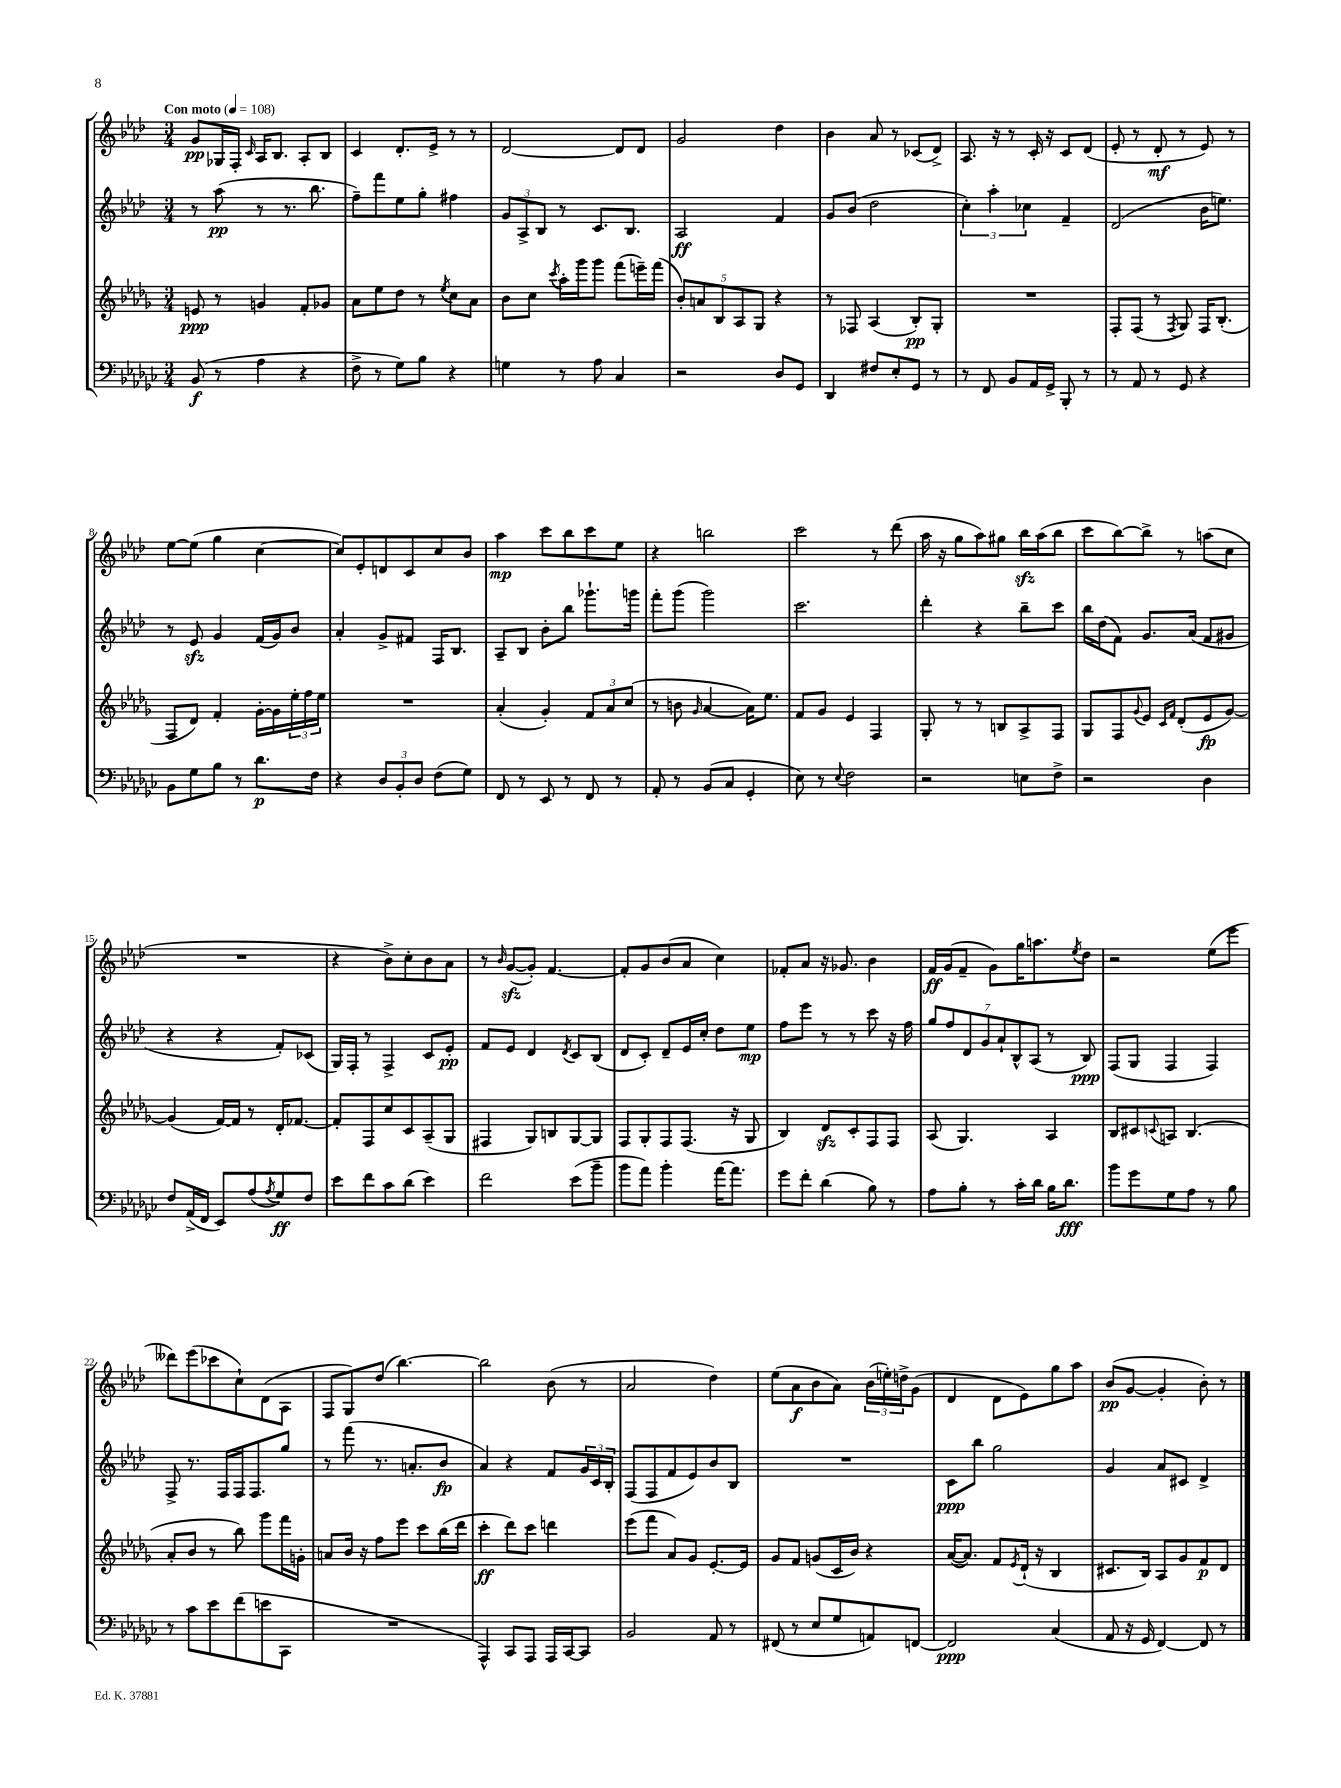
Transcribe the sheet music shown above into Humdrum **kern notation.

**kern	**dynam	**kern	**dynam	**kern	**dynam	**kern	**dynam
*part4	*part4	*part3	*part3	*part2	*part2	*part1	*part1
*staff4	*staff4	*staff3	*staff3	*staff2	*staff2	*staff1	*staff1
*clefF4	*	*clefG2	*	*clefG2	*	*clefG2	*
*k[b-e-a-d-g-c-]	*	*k[b-e-a-d-g-]	*	*k[b-e-a-d-]	*	*k[b-e-a-d-]	*
*M3/4	*	*M3/4	*	*M3/4	*	*M3/4	*
*MM108	*	*MM108	*	*MM108	*	*MM108	*
=1	=1	=1	=1	=1	=1	=1	=1
!	!	!	!	!	!	!LO:TX:a:B:t=Con moto	!
(8BB-/	f	8en/	ppp	8r	.	8g/L	pp
8r	.	8r	.	(8aa-\	pp	16G-X/L	.
.	.	.	.	.	.	16F'/JJ	.
.	.	.	.	.	.	16qqc/	.
4A-\	.	4gn/	.	8r	.	16A-/KL	.
.	.	.	.	.	.	8.B-/J	.
.	.	.	.	8.r	.	.	.
4r	.	8f'/L	.	.	.	8A-'/L	.
.	.	.	.	8.bb-\	.	.	.
.	.	8g-X/J	.	.	.	8B-/J	.
=2	=2	=2	=2	=2	=2	=2	=2
8F^\	.	8a-\L	.	8ff~\L)	.	4c/	.
8r	.	8ee-\	.	8fff\	.	.	.
8G-\L)	.	8dd-\J	.	8ee-\	.	8.d-'/L	.
8B-\J	.	8r	.	8gg'\J	.	.	.
.	.	.	.	.	.	16e-^/Jk	.
.	.	8qee-/	.	.	.	.	.
4r	.	8cc\L	.	4ff#X\	.	8r	.
.	.	8a-\J	.	.	.	8r	.
=3	=3	=3	=3	=3	=3	=3	=3
4Gn\	.	8b-\L	.	12g/L	.	[2d-/	.
.	.	.	.	12A-^/	.	.	.
.	.	8cc\J	.	.	.	.	.
.	.	.	.	12B-/J	.	.	.
.	.	8qccc/	.	.	.	.	.
8r	.	16aa-'\LL	.	8r	.	.	.
.	.	16ggg-\J	.	.	.	.	.
8A-\	.	8ggg-\J	.	8.c/L	.	.	.
4C-/	.	(8fff\L	.	.	.	8d-/L]	.
.	.	.	.	8.B-/J	.	.	.
.	.	16eeen~\L)	.	.	.	8d-/J	.
.	.	(16fff\JJ	.	.	.	.	.
=4	=4	=4	=4	=4	=4	=4	=4
2r	.	10b-'/L)	.	2A-/	ff	2g/	.
.	.	10an/	.	.	.	.	.
.	.	10B-/	.	.	.	.	.
.	.	10A-/	.	.	.	.	.
.	.	10G-/J	.	.	.	.	.
8D-/L	.	4r	.	4f/	.	4dd-\	.
8GG-/J	.	.	.	.	.	.	.
=5	=5	=5	=5	=5	=5	=5	=5
4DD-/	.	8r	.	8g/L	.	4b-\	.
.	.	8F-X/	.	(8b-/J	.	.	.
8F#X/L	.	(4A-/	.	2dd-\	.	8a-/	.
8E-'/	.	.	.	.	.	8r	.
8GG-/J	.	8B-'/L)	pp	.	.	(8c-X/L	.
8r	.	8G-'/J	.	.	.	8d-^/J)	.
=6	=6	=6	=6	=6	=6	=6	=6
8r	.	2.r	.	6cc'\)	.	8.A-/	.
8FF/	.	.	.	.	.	.	.
.	.	.	.	6aa-'\	.	.	.
.	.	.	.	.	.	16r	.
8BB-/L	.	.	.	.	.	8r	.
.	.	.	.	6cc-X\	.	.	.
16AA-/L	.	.	.	.	.	16c'/	.
16GG-^/JJ	.	.	.	.	.	16r	.
8BBB-'/	.	.	.	4f~/	.	8c/L	.
8r	.	.	.	.	.	(8d-/J	.
=7	=7	=7	=7	=7	=7	=7	=7
8r	.	8F'/L	.	(2d-/	.	8e-'/	.
8AA-/	.	(8F/J	.	.	.	8r	.
8r	.	8r	.	.	.	8d-'/	mf
.	.	8qF/	.	.	.	.	.
8GG-/	.	8G-/)	.	.	.	8r	.
4r	.	16F/KL	.	16b-\KL	.	8e-/)	.
.	.	(8.B-'/J	.	8.een\J)	.	.	.
.	.	.	.	.	.	8r	.
!!LO:LB:g=z
=8	=8	=8	=8	=8	=8	=8	=8
8BB-\L	.	8F/L	.	8r	.	[8ee-\L	.
8G-\	.	8d-/J)	.	8e-zz/	.	(8ee-\J]	.
8B-\J	.	4f'/	.	4g/	.	4gg\	.
8r	.	.	.	.	.	.	.
8.d-\L	p	[16g-'\LL	.	(16f/LL	.	[4cc\	.
.	.	16g-\]	.	16g/J)	.	.	.
.	.	24ee-'\	.	8b-/J	.	.	.
.	.	24ff\	.	.	.	.	.
16F\Jk	.	.	.	.	.	.	.
.	.	24ee-\JJ	.	.	.	.	.
=9	=9	=9	=9	=9	=9	=9	=9
4r	.	2.r	.	4a-'/	.	8cc/L])	.
.	.	.	.	.	.	8e-'/	.
12D-/L	.	.	.	8g^/L	.	8dn/	.
12BB-'/	.	.	.	.	.	.	.
.	.	.	.	8f#X/J	.	8c/	.
12D-/J	.	.	.	.	.	.	.
(8F\L	.	.	.	16F/KL	.	8cc/	.
.	.	.	.	8.B-/J	.	.	.
8G-\J)	.	.	.	.	.	8b-/J	.
=10	=10	=10	=10	=10	=10	=10	=10
8FF/	.	(4a-'/	.	8A-~/L	.	4aa-\	mp
8r	.	.	.	8B-/J	.	.	.
8EE-/	.	4g-'/)	.	8b-'\L	.	8ccc\L	.
8r	.	.	.	8bb-\J	.	8bb-\	.
8FF/	.	12f/L	.	8.ggg-X`\L	.	8ccc\	.
.	.	12a-/	.	.	.	.	.
8r	.	.	.	.	.	8ee-\J	.
.	.	(12cc/J	.	.	.	.	.
.	.	.	.	16gggn\Jk	.	.	.
=11	=11	=11	=11	=11	=11	=11	=11
8AA-'/	.	8r	.	8fff'\L	.	4r	.
8r	.	8bn\	.	(8ggg\J	.	.	.
.	.	16qqg-/	.	.	.	.	.
(8BB-/L	.	[4a-/	.	2ggg\)	.	2bbn\	.
8C-/J	.	.	.	.	.	.	.
4GG-'/	.	16a-\KL])	.	.	.	.	.
.	.	8.ee-\J	.	.	.	.	.
=12	=12	=12	=12	=12	=12	=12	=12
8E-\)	.	8f/L	.	2.ccc\	.	2ccc\	.
8r	.	8g-/J	.	.	.	.	.
8qqE-/	.	.	.	.	.	.	.
2F\	.	4e-/	.	.	.	.	.
.	.	4F/	.	.	.	8r	.
.	.	.	.	.	.	(8ddd-\	.
=13	=13	=13	=13	=13	=13	=13	=13
2r	.	8G-'/	.	4ddd-'\	.	16aa-\	.
.	.	.	.	.	.	16r	.
.	.	8r	.	.	.	8gg\L	.
.	.	8r	.	4r	.	8aa-\)	.
.	.	8Bn/L	.	.	.	8gg#X\J	.
8En\L	.	8A-^/	.	8bb-~\L	.	16bb-zz\LL	.
.	.	.	.	.	.	(16aa-\J	.
8F^\J	.	8F/J	.	8ccc\J	.	8bb-\J	.
=14	=14	=14	=14	=14	=14	=14	=14
2r	.	8G-/L	.	16bb-\LL	.	8ccc\L	.
.	.	.	.	(16dd-\J	.	.	.
.	.	8F/	.	8f\J)	.	[8bb-\)	.
.	.	8qqg-/	.	.	.	.	.
.	.	8e-/J	.	8.g/L	.	8bb-^\J]	.
.	.	16qqc/LL	.	.	.	.	.
.	.	16qqf/JJ	.	.	.	.	.
.	.	(8d-'/L	.	.	.	8r	.
.	.	.	.	(16a-/Jk	.	.	.
4D-\	.	8e-/	fp	8f/L	.	(8aan\L	.
.	.	[8g-/J)	.	8g#X/J	.	8cc\J	.
!!LO:LB:g=z
=15	=15	=15	=15	=15	=15	=15	=15
8F/L	.	(4g-/]	.	4r	.	2.r	.
(16AA-^/L	.	.	.	.	.	.	.
16FF/JJ	.	.	.	.	.	.	.
8EE-/L)	.	[16f/LL)	.	4r	.	.	.
.	.	16f/JJ]	.	.	.	.	.
(8A-/	.	8r	.	.	.	.	.
8qA-/	.	.	.	.	.	.	.
8G-/)	ff	16d-'/KL	.	8f'/L)	.	.	.
.	.	[8.f-X/J	.	.	.	.	.
8F/J	.	.	.	(8c-X/J	.	.	.
=16	=16	=16	=16	=16	=16	=16	=16
8e-\L	.	8f-'/L]	.	16G/LL)	.	4r	.
.	.	.	.	16F'/JJ	.	.	.
8f\	.	8F/	.	8r	.	.	.
8c-\	.	8cc/	.	4F^/	.	8b-^\L)	.
(8d-\J	.	8c/	.	.	.	8cc'\	.
4e-\)	.	(8A-~/	.	8c/L	.	8b-\	.
.	.	8G-/J	.	8e-'/J	pp	8a-\J	.
=17	=17	=17	=17	=17	=17	=17	=17
2f\	.	4F#X/	.	8f/L	.	8r	.
.	.	.	.	.	.	16qqb-/	.
.	.	.	.	8e-/J	.	([8gzz/L	.
.	.	8G-/L)	.	4d-/	.	8g'/J])	.
.	.	8Bn/	.	.	.	[4.f/	.
.	.	.	.	8qd-/	.	.	.
(8e-\L	.	[8G-/	.	8c/L	.	.	.
8b-~\J	.	8G-/J]	.	(8B-/J	.	.	.
=18	=18	=18	=18	=18	=18	=18	=18
8b-\L	.	8F/L	.	8d-/L	.	8f'/L]	.
8a-\J)	.	8G-'/	.	8c'/J)	.	8g/	.
4b-'\	.	8F/	.	8d-~/L	.	(8b-/	.
.	.	(8.F/J	.	16e-/L	.	8a-/J	.
.	.	.	.	16cc'/JJ	.	.	.
[16a-\KL	.	.	.	8dd-\L	.	4cc\)	.
8.a-\J]	.	16r	.	.	.	.	.
.	.	8G-/	.	8ee-\J	mp	.	.
=19	=19	=19	=19	=19	=19	=19	=19
8g-\L	.	4B-/)	.	8ff\L	.	8f-X'/L	.
8f'\J	.	.	.	8eee-\J	.	8a-/J	.
(4d-\	.	8d-zz/L	.	8r	.	16r	.
.	.	.	.	.	.	8.g-X/	.
.	.	8c'/	.	8r	.	.	.
8B-\)	.	8F/	.	8ccc\	.	4b-\	.
8r	.	8F/J	.	16r	.	.	.
.	.	.	.	16ff\	.	.	.
=20	=20	=20	=20	=20	=20	=20	=20
8A-\L	.	(8A-/	.	14gg/L	.	16f/LL	ff
.	.	.	.	.	.	(16g/J	.
.	.	.	.	14ff/	.	.	.
8B-'\J	.	4.G-/)	.	.	.	8f~/J	.
.	.	.	.	14d-/	.	.	.
.	.	.	.	14g/	.	.	.
8r	.	.	.	.	.	8g\L)	.
.	.	.	.	14a-`/	.	.	.
.	.	.	.	14B-^^/	.	.	.
16c-'\LL	.	.	.	.	.	16gg\K	.
.	.	.	.	(14A-/J	.	.	.
16d-\JJ	.	.	.	.	.	8.aan\	.
16B-\KL	.	4A-/	.	8r	.	.	.
8.d-\J	fff	.	.	.	.	.	.
.	.	.	.	.	.	8qee-/	.
.	.	.	.	8B-/)	ppp	8dd-\J	.
=21	=21	=21	=21	=21	=21	=21	=21
8b-\L	.	8B-/L	.	(8F/L	.	2r	.
8g-\	.	8c#X/	.	8G/J	.	.	.
.	.	8qqcn/	.	.	.	.	.
8G-\	.	8An/J	.	4F/	.	.	.
8A-\J	.	(4.B-/	.	.	.	.	.
8r	.	.	.	4F/)	.	(8ee-\L	.
8B-\	.	.	.	.	.	8eee-\J	.
!!LO:LB:g=z
=22	=22	=22	=22	=22	=22	=22	=22
8r	.	8a-'/L	.	8F^/	.	8ddd--X\L)	.
8c-\L	.	8b-/J	.	8.r	.	(8eee-\	.
8e-\	.	8r	.	.	.	8ccc-X\	.
.	.	.	.	16F/LL	.	.	.
(8f\	.	8bb-\)	.	16F/J	.	8cc`\)	.
.	.	.	.	8.F/	.	.	.
8en\	.	8ggg-\L	.	.	.	(8d-\	.
8CC-\J	.	16fff\L	.	8gg/J	.	8A-\J	.
.	.	16gn'\JJ	.	.	.	.	.
=23	=23	=23	=23	=23	=23	=23	=23
2.r	.	8an/L	.	8r	.	8F/L	.
.	.	16b-/Jk	.	(8fff\	.	8G/)	.
.	.	16r	.	.	.	.	.
.	.	8ff\L	.	8.r	.	(8dd-/J	.
.	.	8eee-\J	.	.	.	[4.bb-\)	.
.	.	.	.	8.an'/L	.	.	.
.	.	8ccc\L	.	.	.	.	.
.	.	(16bb-\L	.	8b-/J	fp	.	.
.	.	16ddd-\JJ	.	.	.	.	.
=24	=24	=24	=24	=24	=24	=24	=24
4AAA-^^/)	.	4ccc'\	ff	4a-/)	.	2bb-\]	.
8CC-/L	.	8ddd-\L)	.	4r	.	.	.
8AAA-/J	.	8ccc\J	.	.	.	.	.
16AAA-/LL	.	4dddn\	.	8f/L	.	(8b-\	.
[16CC-/J	.	.	.	.	.	.	.
8CC-/J]	.	.	.	24g/L	.	8r	.
.	.	.	.	24c/	.	.	.
.	.	.	.	24B-'/JJ	.	.	.
=25	=25	=25	=25	=25	=25	=25	=25
2BB-/	.	(8eee-\L	.	(8F/L	.	2a-/	.
.	.	8fff\J	.	8F/	.	.	.
.	.	8a-/L)	.	8f/	.	.	.
.	.	8g-/J	.	8e-/)	.	.	.
8AA-/	.	[8.e-'/L	.	8b-/	.	4dd-\)	.
8r	.	.	.	8B-/J	.	.	.
.	.	16e-/Jk]	.	.	.	.	.
=26	=26	=26	=26	=26	=26	=26	=26
(8FF#X/	.	8g-/L	.	2.r	.	(8ee-\L	.
8r	.	8f/J	.	.	.	8a-\	f
8E-/L	.	(8gn/L	.	.	.	8b-\	.
8G-/	.	16c/L	.	.	.	8a-\J)	.
.	.	16b-/JJ)	.	.	.	.	.
8AAn/)	.	4r	.	.	.	(24b-\LL	.
.	.	.	.	.	.	24een'\)	.
.	.	.	.	.	.	24ddn^\J	.
[8FFn/J	.	.	.	.	.	(8g\J	.
=27	=27	=27	=27	=27	=27	=27	=27
2FF/]	ppp	([16a-/KL	.	8c\L	ppp	4d-/	.
.	.	8.a-/J])	.	.	.	.	.
.	.	.	.	8bb-\J	.	.	.
.	.	8f/L	.	2gg\	.	8d-\L	.
.	.	8qe-/	.	.	.	.	.
.	.	(16d-`/Jk	.	.	.	8e-\)	.
.	.	16r	.	.	.	.	.
(4C-/	.	4B-/	.	.	.	8gg\	.
.	.	.	.	.	.	8aa-\J	.
=28	=28	=28	=28	=28	=28	=28	=28
8AA-/	.	8.c#X/L	.	4g/	.	(8b-/L	pp
16r	.	.	.	.	.	[8g/J	.
16GG-/	.	16B-/Jk)	.	.	.	.	.
[4FF/)	.	8A-/L	.	8a-/L	.	4g'/]	.
.	.	8g-/	.	8c#X/J	.	.	.
8FF/]	.	8f/	p	4d-^/	.	8b-'\)	.
8r	.	8d-/J	.	.	.	8r	.
==	==	==	==	==	==	==	==
*-	*-	*-	*-	*-	*-	*-	*-
